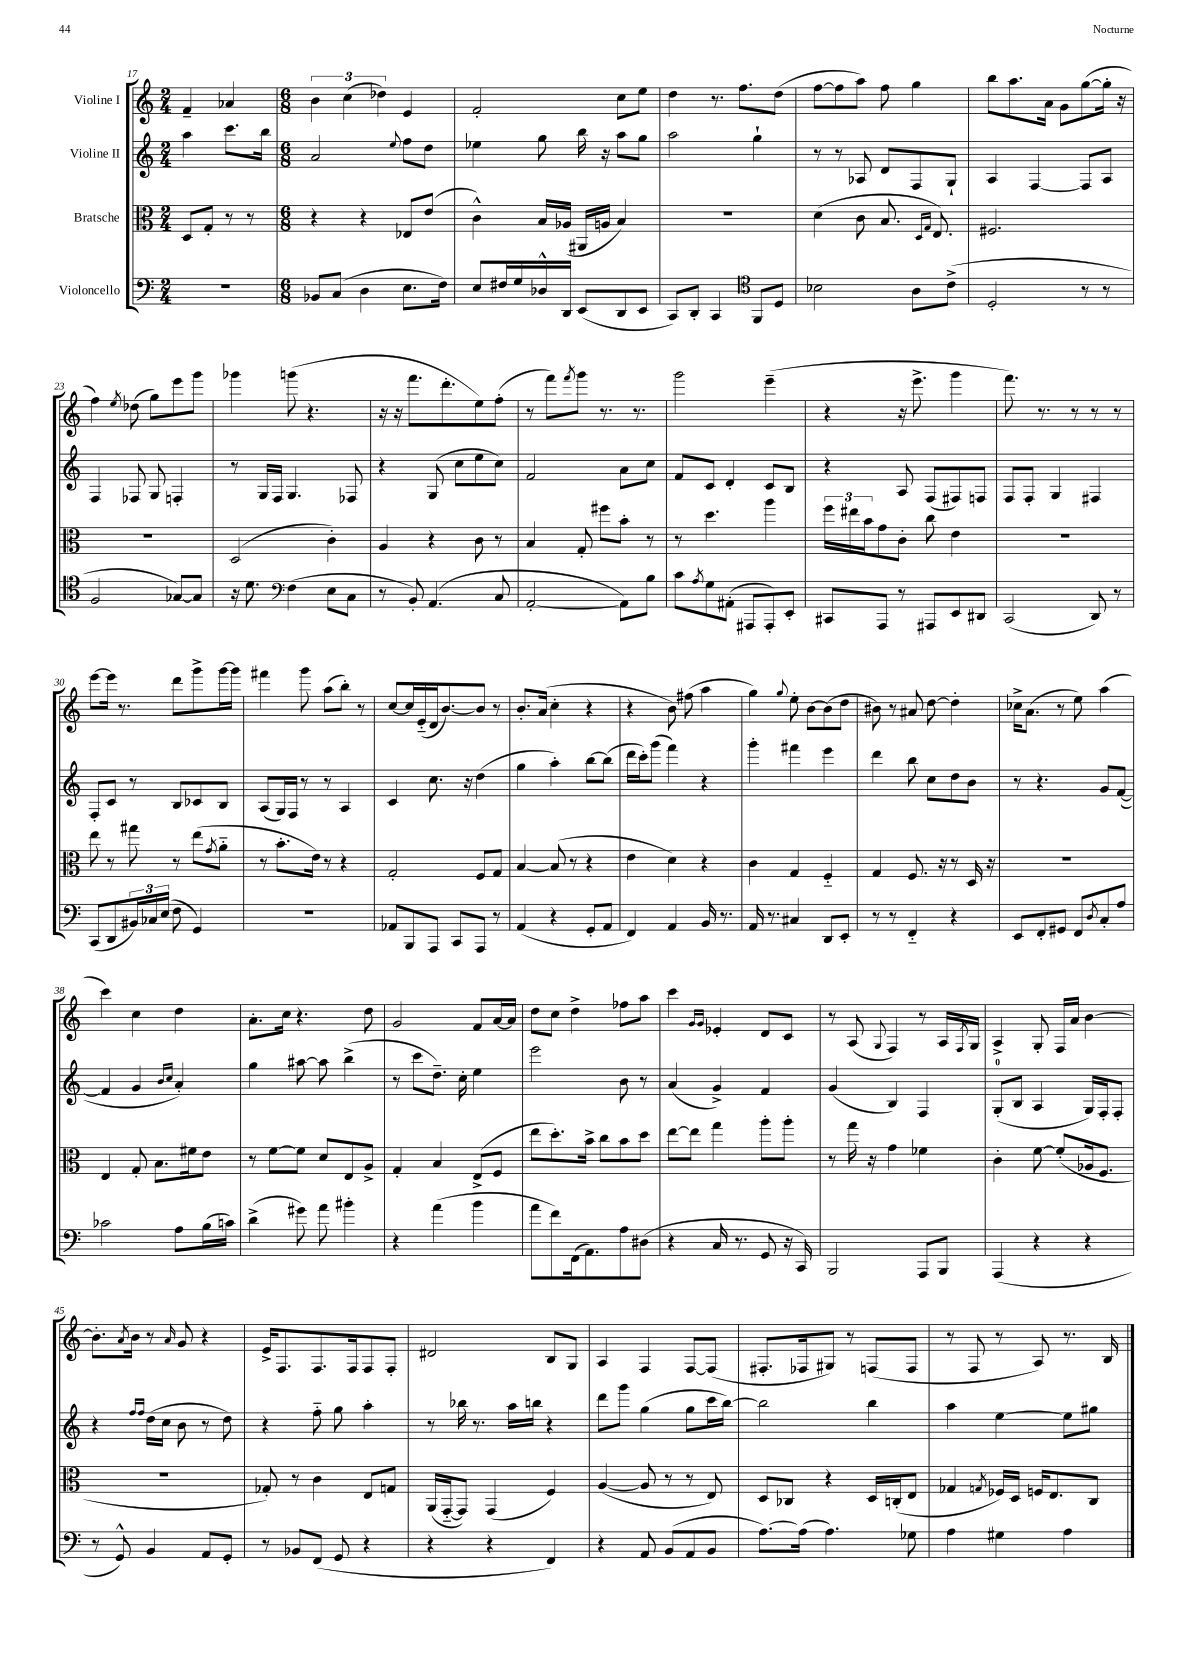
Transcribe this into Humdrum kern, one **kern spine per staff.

**kern	**kern	**kern	**kern
*part4	*part3	*part2	*part1
*staff4	*staff3	*staff2	*staff1
*I"Violoncello	*I"Bratsche	*I"Violine II	*I"Violine I
*clefF4	*clefC3	*clefG2	*clefG2
*k[]	*k[]	*k[]	*k[]
*M2/4	*M2/4	*M2/4	*M2/4
=17	=17	=17	=17
2r	8D/L	4aa\	4f~/
.	8G'/J	.	.
.	8r	8.ccc\L	4a-X/
.	8r	.	.
.	.	16bb\Jk	.
=18	=18	=18	=18
*M6/8	*M6/8	*M6/8	*M6/8
8BB-X/L	4r	2a/	6b\
(8C/J	.	.	.
.	.	.	(6cc\
4D\	4r	.	.
.	.	.	6dd-X\)
.	.	8qqee/	.
8.E\L	8E-X/L	8ff\L	4e/
.	(8e/J	8dd\J	.
16F\Jk)	.	.	.
=19	=19	=19	=19
8E/L	4c^^\)	4ee-X\	2f'/
16F#X/L	.	.	.
16G/	.	.	.
16D-X^^/	16B/LL	8gg\	.
16DD/JJ	(16A-X/JJ	.	.
(8EE/L	16AA#X/LL	16bb\	.
.	16An/JJ	16r	.
8DD/	4B/)	8aa\L	8cc\L
8EE/J	.	8gg\J	8ee\J
=20	=20	=20	=20
8CC/L)	2.r	2aa\	4dd\
8DD'/J	.	.	.
4CC/	.	.	8.r
.	.	.	8.ff\L
8FF/L	.	4gg`\	.
8D/J	.	.	(8dd\J
=21	=21	=21	=21
*clefC4	*	*	*
2B-X\	(4d\	8r	[8ff\L
.	.	8r	8ff\]
.	8c\	8A-X/	8aa\J)
.	8.B/	8d/L	8ff\
8A\L	.	8F/	4gg\
.	16qqD/LL	.	.
.	16qqG/JJ	.	.
.	8.E/)	.	.
(8c^\J	.	8G`/J	.
=22	=22	=22	=22
2D'/	2.F#X/	4A/	8bb\L
.	.	.	8.aa\
.	.	[4F/	.
.	.	.	16a\Jk
.	.	.	8g\L
8r	.	8F/L]	([8gg\
8r	.	8A/J	16gg'\Jk]
.	.	.	16r
!!LO:LB:g=z
=23	=23	=23	=23
2F/	2.r	4F/	4ff\)
.	.	.	8qee/
.	.	8F-X/	(8dd-X\
.	.	8G/	8gg\L)
[8G-X/L)	.	4Fn'/	8eee\
8G-/J]	.	.	8ggg\J
=24	=24	=24	=24
16r	(2D/	8r	4ggg-X\
8.d\	.	.	.
.	.	16G/LL	.
.	.	16F/JJ	.
*clefF4	*	*	*
(4F\	.	4.G/	(8gggn\
.	.	.	4.r
8E\L	4c'\)	.	.
8C\J	.	8F-X/	.
=25	=25	=25	=25
8r	4A/	4r	16r
.	.	.	16r
8BB'/)	.	.	8.fff\L
(4.AA/	4r	(8G/	.
.	.	.	8.ddd'\
.	.	8cc\L	.
.	8c\	8ee\	8ee\)
8C/	8r	8cc\J)	(8ff'\J
=26	=26	=26	=26
[2AA'/	4B/	2f/	8r
.	.	.	8fff\L)
.	.	.	8qfff/
.	8G'/	.	8ggg\J
.	8ff#X\L	.	8.r
8AA\L])	8b'\J	8a\L	.
.	.	.	8.r
8B\J	8r	8cc\J	.
=27	=27	=27	=27
8c\L	8r	8f/L	2ggg\
8qA/	.	.	.
8G\	4.dd\	8c/J	.
(8AA#X'\J	.	4d'/	.
8AAA#X/L	.	.	.
8AAA#'/)	4aa\	8c/L	(4eee~\
8EE'/J	.	8B/J	.
=28	=28	=28	=28
8CC#X/L	24ff\LL	4r	4r
.	24ee#X\	.	.
.	24b\J	.	.
8AAA/J	8g\	.	.
8r	8c'\J	8A/	16r
.	.	.	8.eee^\
8AAA#X/L	8cc\	(8F/L	.
8EE/	4e\	8F#X/)	4ggg\
8DD#X/J	.	8Fn/J	.
=29	=29	=29	=29
(2CC/	2.r	8F/L	8.fff\)
.	.	8F'/J	.
.	.	.	8.r
.	.	4G/	.
.	.	.	8r
8DD/)	.	4F#X/	8r
8r	.	.	8r
!!LO:LB:g=z
=30	=30	=30	=30
(8CC/L	8ee\	8F'/L	[8eee\L
8DD/	8r	8c/J	16eee\Jk]
.	.	.	8.r
24BB#X/L)	8gg#X\	8r	.
24C-X/	.	.	.
(24E/JJ	.	.	.
8F\	8r	8B/L	8ddd\L
4GG/)	(8ee\L	8c-X/	8ggg^\
.	8qg/	.	.
.	8a\J	8B/J	[16ggg\L
.	.	.	16ggg\JJ]
=31	=31	=31	=31
2.r	8r	(8A/L	4fff#X\
.	8.b'\L	16G/L)	.
.	.	16F/JJ	.
.	.	8r	8ggg\
.	16e\Jk)	.	.
.	8r	8r	(8aa\L
.	4r	4A/	8bb'\J)
.	.	.	8r
=32	=32	=32	=32
8AA-X/L	2G'/	4c/	[8cc/L
8BBB/	.	.	16cc/L]
.	.	.	(16e/
8AAA/J	.	8.cc\	16d/J
.	.	.	[8.b/)
8CC/L	.	.	.
.	.	16r	.
8AAA/J	8F/L	(4dd\	8b/J]
8r	8G/J	.	8r
=33	=33	=33	=33
(4AA/	[4B/	4gg\	8.b'/L
.	.	.	(16a/Jk
4r	(8B/]	4aa'\)	4cc'\
.	8r	.	.
8GG'/L	4r	[8bb\L	4r
8AA/J	.	(8bb\J]	.
=34	=34	=34	=34
4FF/)	4e\	16ddd\LL	4r
.	.	16ccc'\J)	.
.	.	(8ggg\J	.
4AA/	4d\)	4fff\)	8b\)
.	.	.	(8ff#X\
16BB/	4r	4r	4aa\
8.r	.	.	.
=35	=35	=35	=35
16AA/	4c\	4ggg'\	4gg\)
8.r	.	.	.
.	.	.	8qqgg/
4C#X/	4G/	4fff#X\	8ee'\
.	.	.	[8b\L
8DD/L	4F/	4eee\	(8b\]
8EE'/J	.	.	8dd\J
=36	=36	=36	=36
8r	4G/	4ddd\	8b#X\)
8r	.	.	8r
4FF/	8.F/	8bb\	8a#X/
.	.	8cc\L	[8dd\
.	16r	.	.
4r	8r	8dd\	4dd'\]
.	16D/	8b\J	.
.	16r	.	.
=37	=37	=37	=37
8EE/L	2.r	8r	16cc-X^\KL
.	.	.	(8.a\J
8FF'/	.	4.r	.
8GG#X/J	.	.	8r
8FF/L	.	.	8ee\)
8qD/	.	.	.
8C'/	.	8g/L	(4aa\
8A/J	.	([8f/J	.
!!LO:LB:g=z
=38	=38	=38	=38
2c-X\	4E/	4f/]	4ccc\)
.	8G'/	4g/	4cc\
.	8.B\L	.	.
.	.	16qqb/LL	.
.	.	16qqcc/JJ	.
8A\L	.	4a'/)	4dd\
.	16f#X\k	.	.
(16B\L	8e\J	.	.
16cn\JJ)	.	.	.
=39	=39	=39	=39
(4d^\	8r	4gg\	8.a'\L
.	[8f\L	.	.
.	.	.	16cc\Jk
8g#X\)	8f\J]	[8aa#X\	4.r
8a\	8d/L	8aa#\]	.
4b#X'\	8E/	(4bb^\	.
.	8A^/J	.	8dd\
=40	=40	=40	=40
4r	4G'/	8r	2g/
.	.	8ccc\L	.
(4a\	4B/	8.dd~\J)	.
.	.	16cc'\	.
4b\	(8E^/L	4ee\	8f/L
.	8F/J	.	[16a/L
.	.	.	16a/JJ]
=41	=41	=41	=41
8a\L	8ee\L	2eee\	8dd\L
8f\)	8.dd'\)	.	8cc\J
(16FF\k	.	.	4dd^\
8.AA\)	16b^\Jk	.	.
.	8cc\L	.	.
8A\	8b\	8b\	8ff-X\L
(8D#X\J	8dd\J	8r	8aa\J
=42	=42	=42	=42
4r	[8ee\L	(4a/	4ccc\
.	8ee\J]	.	.
.	.	.	16qqg/LL
.	.	.	16qqg/JJ
16C/	4gg\	4g^/)	4e-X'/
8.r	.	.	.
8GG/	8aa'\L	4f/	8d/L
16r	8aa'\J	.	8c/J
16CC/)	.	.	.
=43	=43	=43	=43
2BBB/	8r	(4g/	8r
.	16gg\	.	(8A/
.	16r	.	.
.	.	.	8qqG/
.	4g\	4B/)	4F/)
8AAA/L	4f-X\	4F/	8r
8BBB/J	.	.	16A/LL
.	.	.	8qF/
.	.	.	16G/JJ
=44	=44	=44	=44
(4AAA/	4c'\	(8G'/L	4A^/
.	.	8B/J	.
4r	[8f\	4A/	8G'/
.	(8f'/L]	.	16F/LL
.	.	.	16a/JJ
4r	16A-X/k	16G/LL)	[4b\
.	8.F/J	16F'/J	.
.	.	8F'/J	.
!!LO:LB:g=z
=45	=45	=45	=45
8r	2.r	4r	8.b'\L]
8GG^^/)	.	.	.
.	.	.	8qa/
.	.	.	16b\Jk
.	.	16qqff/LL	.
.	.	16qqff/JJ	.
4BB/	.	(16dd\LL	8r
.	.	16cc\JJ	.
.	.	.	16qqa/
.	.	8b\	8g/
8AA/L	.	8r	4r
8GG'/J	.	8dd\)	.
=46	=46	=46	=46
8r	8G-X'/)	4r	16e^/KL
.	.	.	8.F/
8BB-X/L	8r	.	.
(8FF/J	4c\	8ff\	8.F/
8GG/	.	8gg\	.
.	.	.	16F/k
4r	8E/L	4aa'\	8F/
.	8Gn/J	.	8F'/J
=47	=47	=47	=47
4r	(16AA/LL	8r	2d#X/
.	[16GG/J	.	.
.	8GG/J])	16bb-X\	.
.	.	8.r	.
4r	(4GG/	.	.
.	.	16aa\LL	.
.	.	16bbn\JJ	.
4FF/)	4F/)	4r	8B/L
.	.	.	8G/J
=48	=48	=48	=48
4r	([4A/	8ddd\L	4A/
.	.	8ggg\J	.
8AA/	8A/]	(4gg\	4F/
(8BB/L	8r	.	.
8AA/	8r	8gg\L	[8F/L
8BB/J	8E/)	16ccc\L	(8F/J]
.	.	[16bb\JJ)	.
=49	=49	=49	=49
[8.A\L)	8D/L	2bb\]	8.F#X'/L
.	8C-X/J	.	.
(16A\Jk]	.	.	16F-X/k
4.A\)	4r	.	8G#X/J)
.	.	.	8r
.	16D/LL	4bb\	(8Fn/L
.	(16Cn'/J	.	.
8G-X\	8E/J	.	8F/J
=50	=50	=50	=50
4A\	4G-X/	4aa\	8r
.	.	.	8F/
.	8qGn/	.	.
4G#X\	16F-X/LL)	[4ee\	8r
.	16D/JJ	.	.
.	16Fn/KL	.	8A/)
.	8.E/	.	.
4A\	.	8ee\L]	8.r
.	8C/J	8gg#X\J	.
.	.	.	16B/
==	==	==	==
*-	*-	*-	*-
